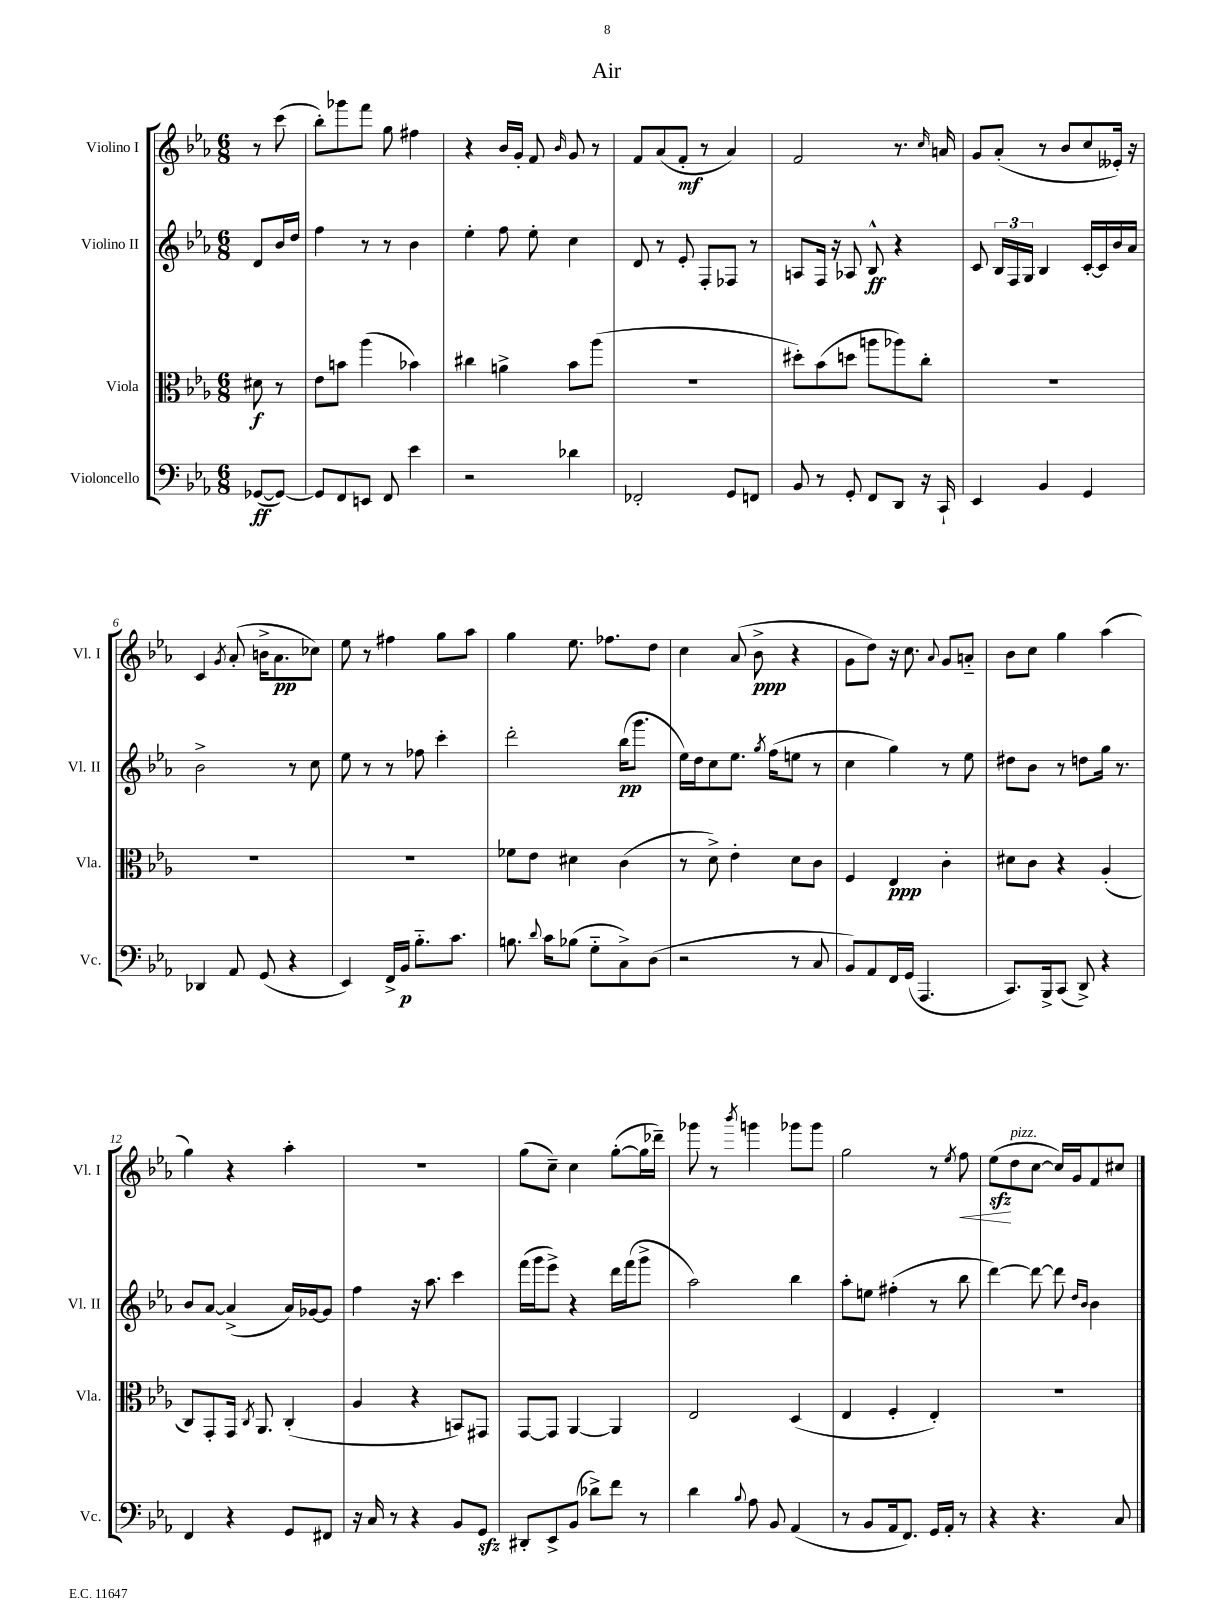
\header { title = "Air" }
<<
\new StaffGroup <<
\new Staff = "s0" \with { instrumentName = "Violino I" shortInstrumentName = "Vl. I" } {
    \clef treble \key ees \major \numericTimeSignature \time 6/8 \partial 4
    \autoBeamOff r8 c'''8( |
    bes''8[-.) ges'''8 f'''8] g''8 fis''4 |
    r4 bes'16[ g'16]-. f'8 \grace { bes'16 } g'8 r8 |
    f'8[ aes'8( f'8]-.\mf r8 aes'4) |
    f'2 r8. \grace { c''16 } a'16 |
    g'8[ aes'8]-.( r8 bes'8[ c''8 eeses'16]-.) r16 |
    c'4 \acciaccatura { g'8 } aes'8-.( b'16[-> aes'8.\pp ces''8]) |
    ees''8 r8 fis''4 g''8[ aes''8] |
    g''4 ees''8. fes''8.[ d''8] |
    c''4 aes'8( bes'8->\ppp r4 |
    g'8[ d''8]) r16 c''8. \appoggiatura { aes'8 } g'8[ a'8]-_ |
    bes'8[ c''8] g''4 aes''4( |
    g''4) r4 aes''4-. |
    R2. |
    g''8[( c''8]--) c''4 g''8[~-.( g''16 des'''16]--) |
    ges'''8 r8 \acciaccatura { bes'''8 } g'''4 ges'''8[ ges'''8] |
    g''2 r8 \acciaccatura { ees''8 } f''8\< |
    ees''8[\sfz\!( d''8^\markup { \italic "pizz." } c''8]~ c''16[) g'16 f'8 cis''8] \bar "|." |
}
\new Staff = "s1" \with { instrumentName = "Violino II" shortInstrumentName = "Vl. II" } {
    \clef treble \key ees \major \numericTimeSignature \time 6/8 \partial 4
    \autoBeamOff d'8[ bes'16 d''16] |
    f''4 r8 r8 bes'4 |
    ees''4-. f''8 ees''8-. c''4 |
    d'8 r8 ees'8-. f8[-. fes8] r8 |
    a8[ f16] r16 aes8 bes8-^\ff r4 |
    c'8 \tuplet 3/2 { bes16[ f16 g16] } bes4 c'16[~-. c'16 bes'16 aes'16] |
    bes'2-> r8 c''8 |
    ees''8 r8 r8 fes''8 c'''4-. |
    d'''2-. bes''16[\pp( g'''8.] |
    ees''16[) d''16 c''8 ees''8.] \acciaccatura { g''8 } f''16[( e''8] r8 |
    c''4 g''4) r8 ees''8 |
    dis''8[ bes'8] r8 d''8[ g''16] r8. |
    bes'8[ aes'8]~ aes'4->( aes'16[) ges'16~ ges'8] |
    f''4 r16 aes''8. c'''4 |
    f'''16[( g'''16 ees'''8]->) r4 d'''16[ f'''16( g'''8]-> |
    aes''2) bes''4 |
    aes''8[-. e''8] fis''4-.( r8 bes''8 |
    d'''4~) d'''8~ d'''8 \grace { d''16[ bes'16] } bes'4 \bar "|." |
}
\new Staff = "s2" \with { instrumentName = "Viola" shortInstrumentName = "Vla." } {
    \clef alto \key ees \major \numericTimeSignature \time 6/8 \partial 4
    \autoBeamOff dis'8\f r8 |
    ees'8[ b'8] aes''4( bes'4) |
    cis''4 a'4-> bes'8[ aes''8]( |
    R2. |
    dis''8[-.) bes'8( d''8] a''8[ aes''8) c''8]-. |
    R2. |
    R2. |
    R2. |
    fes'8[ ees'8] dis'4 c'4( |
    r8 d'8->) ees'4-. d'8[ c'8] |
    f4 ees4\ppp c'4-. |
    dis'8[ c'8] r4 aes4-.( |
    c8[) g,8-. g,16] \acciaccatura { c8 } aes,8. c4-.( |
    aes4 r4 b,8[) gis,8] |
    g,8[~ g,8] aes,4~ aes,4 |
    ees2 d4( |
    ees4 f4-. ees4-.) |
    R2. \bar "|." |
}
\new Staff = "s3" \with { instrumentName = "Violoncello" shortInstrumentName = "Vc." } {
    \clef bass \key ees \major \numericTimeSignature \time 6/8 \partial 4
    \autoBeamOff ges,8[~\ff( ges,8]~) |
    ges,8[ f,8 e,8] f,8 ees'4 |
    r2 des'4 |
    fes,2-. g,8[ f,8] |
    bes,8 r8 g,8-. f,8[ d,8] r16 c,16-! |
    ees,4 bes,4 g,4 |
    des,4 aes,8 g,8( r4 |
    ees,4) f,16[-> bes,16]\p bes8.[-_ c'8.] |
    b8. \appoggiatura { d'8 } c'16[ bes8]( g8[-_ c8->) d8]( |
    r2 r8 c8 |
    bes,8[) aes,8 f,16 g,16]( aes,,4. |
    c,8.[) bes,,16-> c,8]( d,8->) r4 |
    f,4 r4 g,8[ fis,8] |
    r16 c16 r8 r4 bes,8[ g,8]\sfz |
    dis,8[-. ees,8-> bes,8]( des'8[->) f'8] r8 |
    d'4 \appoggiatura { bes8 } aes8 bes,8 aes,4( |
    r8 bes,8[ aes,16 f,8.]) g,16[ aes,16]-. r8 |
    r4 r4. c8 \bar "|." |
}
>>
>>
